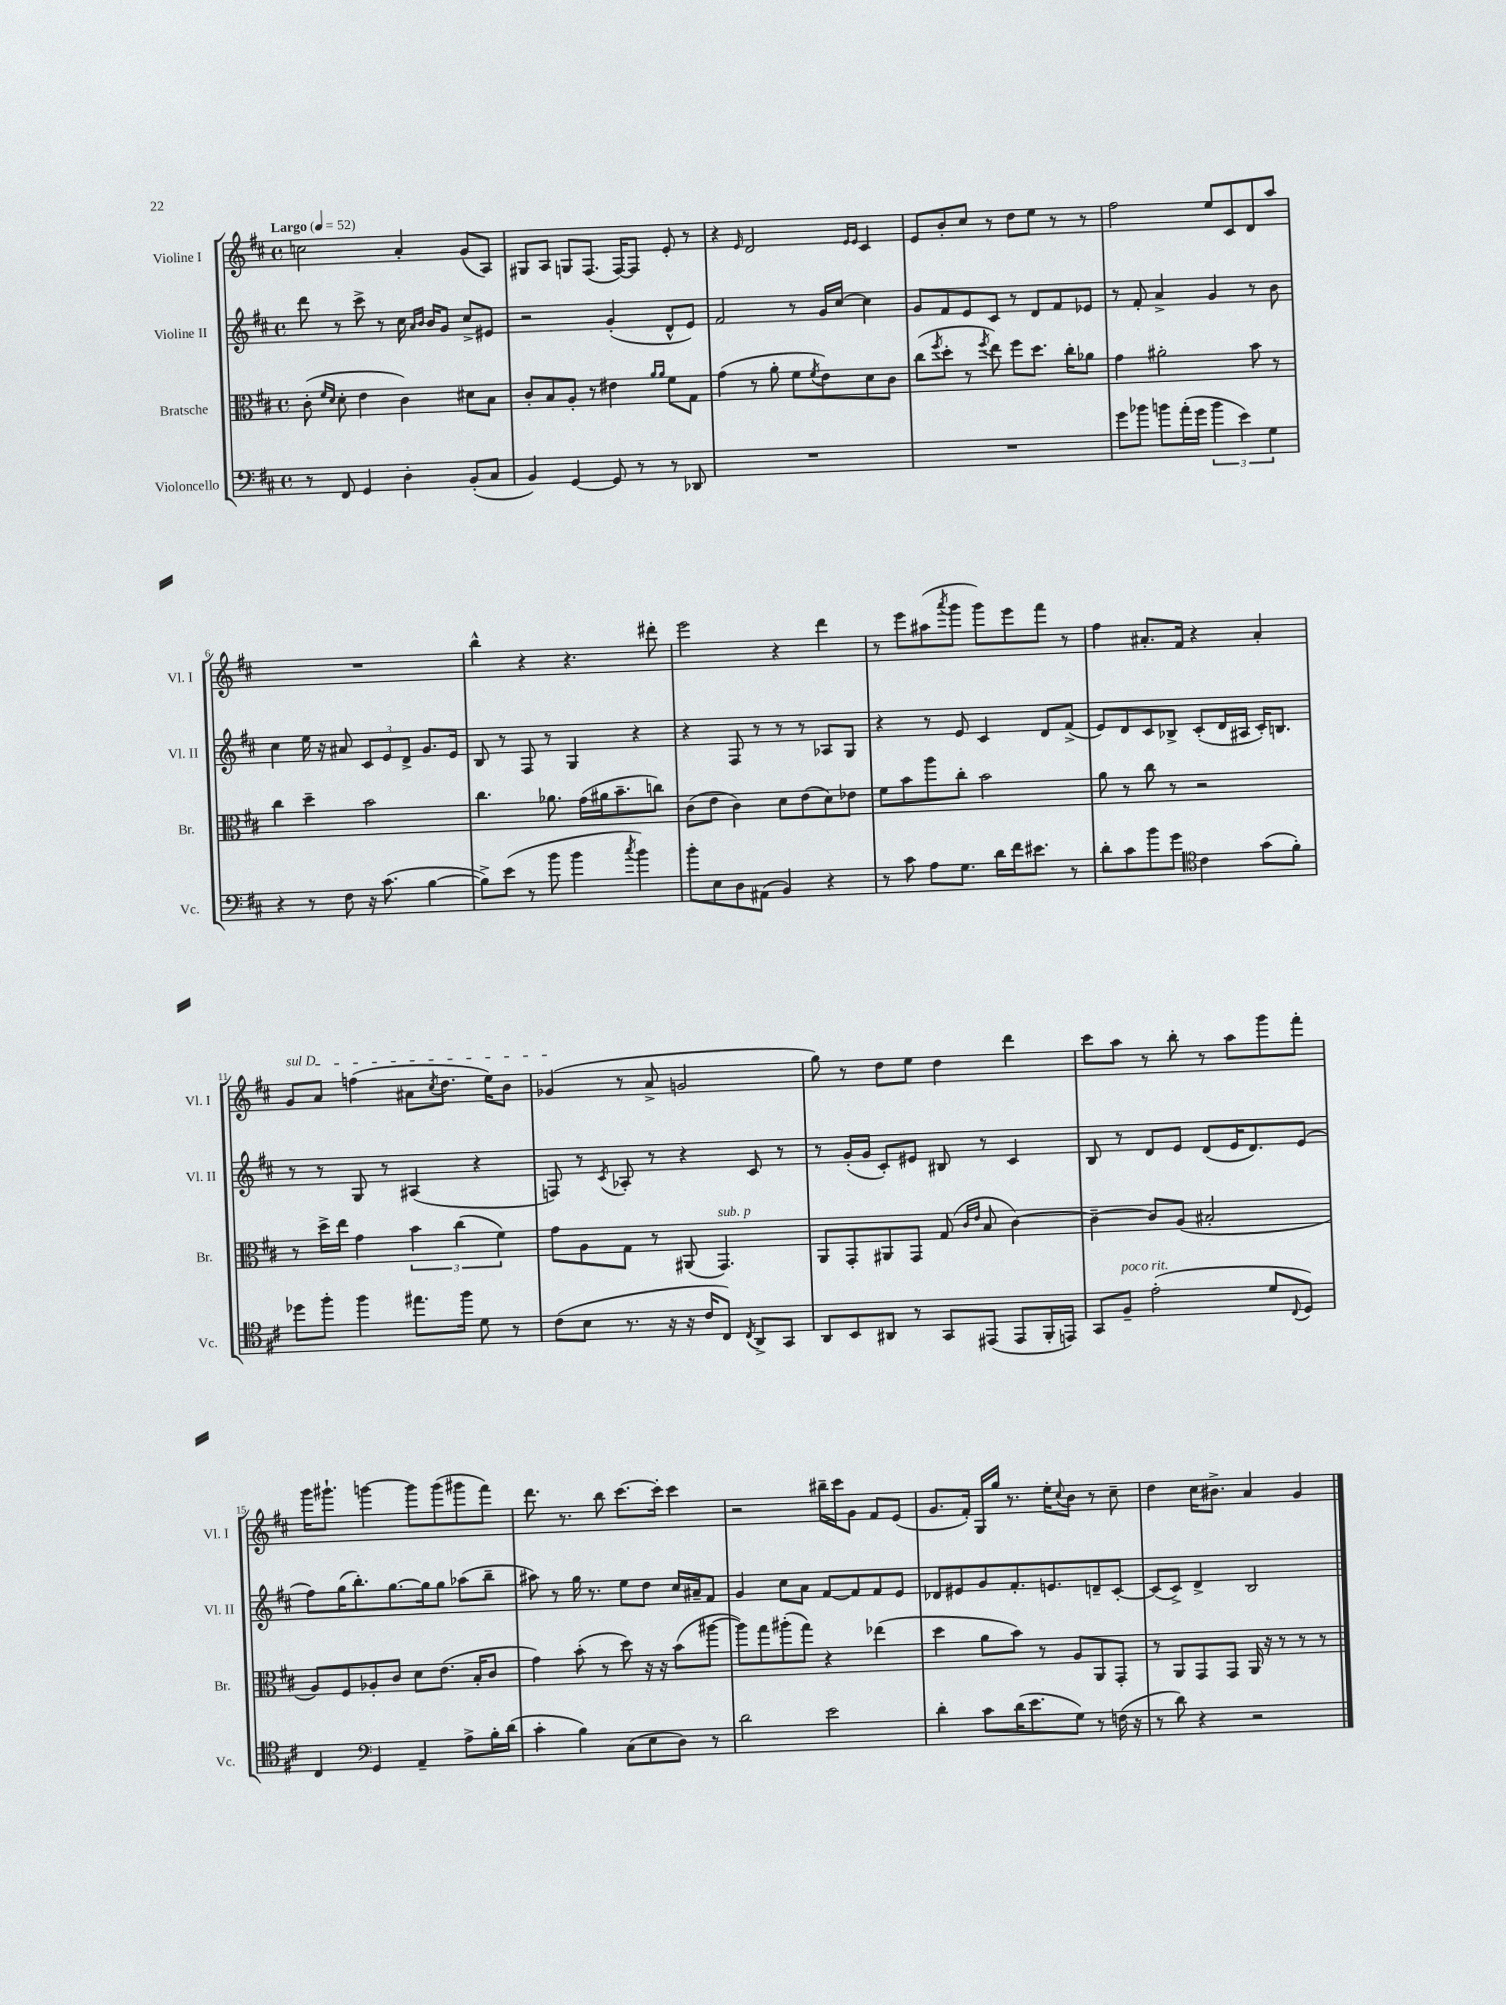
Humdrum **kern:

**kern	**kern	**kern	**kern
*staff4	*staff3	*staff2	*staff1
*clefF4	*clefC3	*clefG2	*clefG2
*k[f#c#]	*k[f#c#]	*k[f#c#]	*k[f#c#]
*M4/4	*M4/4	*M4/4	*M4/4
*met(c)	*met(c)	*met(c)	*met(c)
*MM52	*MM52	*MM52	*MM52
8r	(8c#'\	8ddd\	2cc\
.	16qqf#/LL	.	.
.	16qqd/JJ	.	.
8FF#/	8d'\	8r	.
4GG/	4e\	8ccc#^\	.
.	.	8r	.
4D'\	4c#\)	16cc#\	4a'/
.	.	16qqa/LL	.
.	.	16qqb/JJ	.
.	.	16b/LK	.
.	.	8g/J	.
(8BB'/L	8d#\L	8cc#^/L	(8g/L
8C#/J	8B\J	8e#/J	8A/J)
=	=	=	=
4BB/)	8c#'/L	2r	8G#/L
.	8B/	.	8A/J
[4GG/	8A'/J	.	8G/L
.	8r	.	(8.F#/J
8GG/]	4e#\	(4g'/	.
.	.	.	[16F#/LK)
8r	.	.	8F#/]J
.	16qqa/LL	.	.
.	16qqa/JJ	.	.
8r	8f#\L	8d^^/L	8e'/
8DD-/	8G\J	8e/J)	8r
=	=	=	=
1r	(4g\	2f#/	4r
.	.	.	16qqe/
.	8r	.	2d/
.	8a'\	.	.
.	8f#\L	8r	.
.	8qf#/	.	.
.	8e\)	16g/LL	.
.	.	[16cc#/JJ	.
.	.	.	16qqe/LL
.	.	.	16qqe/JJ
.	8d\	4cc#\]	4c#/
.	8c#\J	.	.
=	=	=	=
1r	(8cc#\L	8g/L	8e/L
.	8qff#/	.	.
.	8dd'\J	8f#/	8b'/
.	8r	8e/	8cc#/J
.	8qff#/	.	.
.	8ee\)	8c#/J	8r
.	8ff#\L	8r	8dd\L
.	8.dd\J	8d/L	8ee\J
.	.	8f#/	8r
.	16cc#'\LK	.	.
.	8a-\J	8e-/J	8r
=	=	=	=
8g\L	4g\	8r	2ff#\
8b-\J	.	8f#'/	.
8b\L	2a#'\	4a^/	.
(16a'\L	.	.	.
16g\JJ	.	.	.
6b\	.	4g/	8ee/L
.	.	.	8c#/
6e\)	.	.	.
.	8b\	8r	8d/
6G\	.	.	.
.	8r	8b\	8aa/J
=	=	=	=
4r	4cc#\	4cc#\	1r
8r	4dd~\	16ee\	.
.	.	16r	.
8F#\	.	8a#/	.
16r	2b\	12c#/L	.
(8.c#\	.	.	.
.	.	12e/	.
.	.	12d^/J	.
[4B\	.	8.g/L	.
.	.	16e/Jk	.
=	=	=	=
8B^\]L)	4.cc#\	8B/	4bb^^\
(8e\J	.	8r	.
8r	.	8F#/	4r
8b\	8.a-\	8r	.
4b\	.	4G/	4.r
.	(16g\LL	.	.
.	16a#\J	.	.
.	8.b~\	.	.
8qcc#/	.	.	.
4b\)	.	4r	.
.	8cc\J)	.	8ddd#'\
=	=	=	=
8b'\L	(8c#\L	4r	2eee\
8E\	8e\J	.	.
8D\	4c#\)	8F#/	.
(8AA#\J	.	8r	.
4BB/)	8d\L	8r	4r
.	(8e\	8r	.
4r	8d\)	8A-/L	4ddd\
.	8e-\J	8G/J	.
=	=	=	=
8r	8f#\L	4r	8r
8c#\	8b\	.	8eee\L
8A\L	8aa\	8r	(8aa#\
.	.	.	8qaaa/
8.G\J	8cc#'\J	8e/	8ggg\J
.	2b\	4c#/	8ggg\L)
16d\LL	.	.	.
16f#\J	.	.	8eee\
8.e#\J	.	.	.
.	.	8d/L	8fff#\J
8r	.	(8f#^/J	8r
=	=	=	=
8d'\L	8a\	8e/L)	4ff#\
8c#\	8r	8d/	.
8b\	8cc#\	8c#/	8.a#'/L
8g\J	8r	8B-^/J	.
.	.	.	16f#/Jk
*clefC4	*	*	*
4c#\	2r	(8c#'/L	4r
.	.	16d/L	.
.	.	16A#/JJ	.
(8g\L	.	16c#'/LK)	4a#'/
.	.	8.B/J	.
8f#'\J)	.	.	.
=	=	=	=
8dd-\L	8r	8r	8g/L
8ff#'\J	16dd^\LL	8r	8a/J
.	16ee\JJ	.	.
4ff#\	4g\	8G/	(4ff\
.	.	8r	.
8.ee#\L	6b\	(4A#/	8a#\L
.	.	.	8qcc#/
.	.	.	8.dd\J
.	(6cc#\	.	.
16ff#\Jk	.	.	.
8d\	.	4r	.
.	.	.	16ee\LK)
.	6f#\)	.	.
8r	.	.	8b\J
=	=	=	=
(8c#\L	8g\L	8F/)	(4g-/
8B\J	8A\	8r	.
.	.	8qc#/	.
8.r	8G\J	8A-'/	8r
.	8r	8r	8a^/
16r	.	.	.
16r	(8AA#/	4r	2g/
16c#/LK	.	.	.
8C#/J)	4.GG/)	.	.
8qC#/	.	.	.
8AA^/L	.	8c#/	.
8GG/J	.	8r	.
=	=	=	=
8AA/L	8AA/L	8r	8gg\)
8BB/	8GG'/	(16g'/LL	8r
.	.	16g/JJ	.
8AA#/J	8AA#/	8c#'/L)	8dd\L
8r	8GG/J	8e#/J	8ee\J
8GG/L	(8G/	8B#/	4dd\
.	16qqc#/LL	.	.
.	16qqe/JJ	.	.
(8EE#/J	8B/	8r	.
8EE#/L	[4c#\)	4c#/	4ddd\
16FF#'/L	.	.	.
16EE/JJ)	.	.	.
=	=	=	=
8GG/L	4c#~\_	8B/	8ccc#\L
8F#~/J	.	8r	8aa\J
(2e'\	8c#/]L	8d/L	8r
.	(8A/J	8e/J	8bb'\
.	2B#'/	(8d/L	8r
.	.	16e/K	8aa\L
.	.	8.d/)	.
8d/L	.	.	8ggg\
8qqC#/	.	.	.
8D/J)	.	(8e/J	8fff#'\J
=	=	=	=
4C#/	8A/L)	8ff#\L)	16ggg\LK
.	.	.	8.ggg#`\J
.	8F#/	(16gg\K	.
.	.	8.bb'\)	.
*clefF4	*	*	*
4GG/	8A-'/	.	[4ggg\
.	8c#/J	[8.gg\	.
4AA~/	8d\L	.	8ggg\]L
.	.	16gg\]k	.
.	(8.e\J	8gg\J	(8ggg\
8A^\L	.	(8aa-\L	8ggg#\
.	16B'/LK	.	.
16B'\L	8c#/J	8bb~\J	8fff#\J)
(16d\JJ	.	.	.
=	=	=	=
4c#'\	4g\)	8aa#\)	8.ddd\
.	.	8r	.
.	.	.	8.r
4B\)	(8b'\	16gg\	.
.	.	8.r	.
.	8r	.	8bb\
(8C#\L	8dd\)	8ee\L	[8.ccc#\L
8E\	16r	8dd\J	.
.	16r	.	16ccc#'\]Jk
8D\J)	(8b\L	16cc#/LL	4ccc#\
.	.	16a#~/J	.
8r	[8aa#\J	8f#/J	.
=	=	=	=
2d\	8aa#\]L)	4g/	2r
.	8gg\	.	.
.	(8aa#'\	8cc#\L	.
.	8gg\J)	8a\J	.
2e\	4r	[8f#/L	16bb#~\LL
.	.	.	16ccc#\J
.	.	8f#/]	8g\J
.	(4ee-\	8f#/	8f#/L
.	.	8e/J	(8e/J
=	=	=	=
4d'\	4dd\	8d-/L	8.g/L
.	.	8e#/	.
.	.	.	16f#'/Jk)
8c#\L	8a\L	8g/	16G/LL
.	.	.	16gg/JJ
(16d\K	8b\J)	8.f#'/	8.r
8.e\	.	.	.
.	8r	.	.
.	.	8.e/	16ee'\LK
.	.	.	8qqcc#/
8G\J)	8A/L	.	8b\J
8r	8AA/	8d~/	8r
(16F\	8GG'/J	[8c#'/J	8cc#~\
16r	.	.	.
=	=	=	=
8r	8r	(8c#/]L	4dd\
8d\)	8AA/L	8c#^/J)	.
4r	8GG/	4d^/	16cc#\LK
.	.	.	8.b#^\J
.	8GG/J	.	.
2r	16AA/	2B/	4a/
.	16r	.	.
.	8r	.	.
.	8r	.	4g/
.	8r	.	.
==	==	==	==
*-	*-	*-	*-
